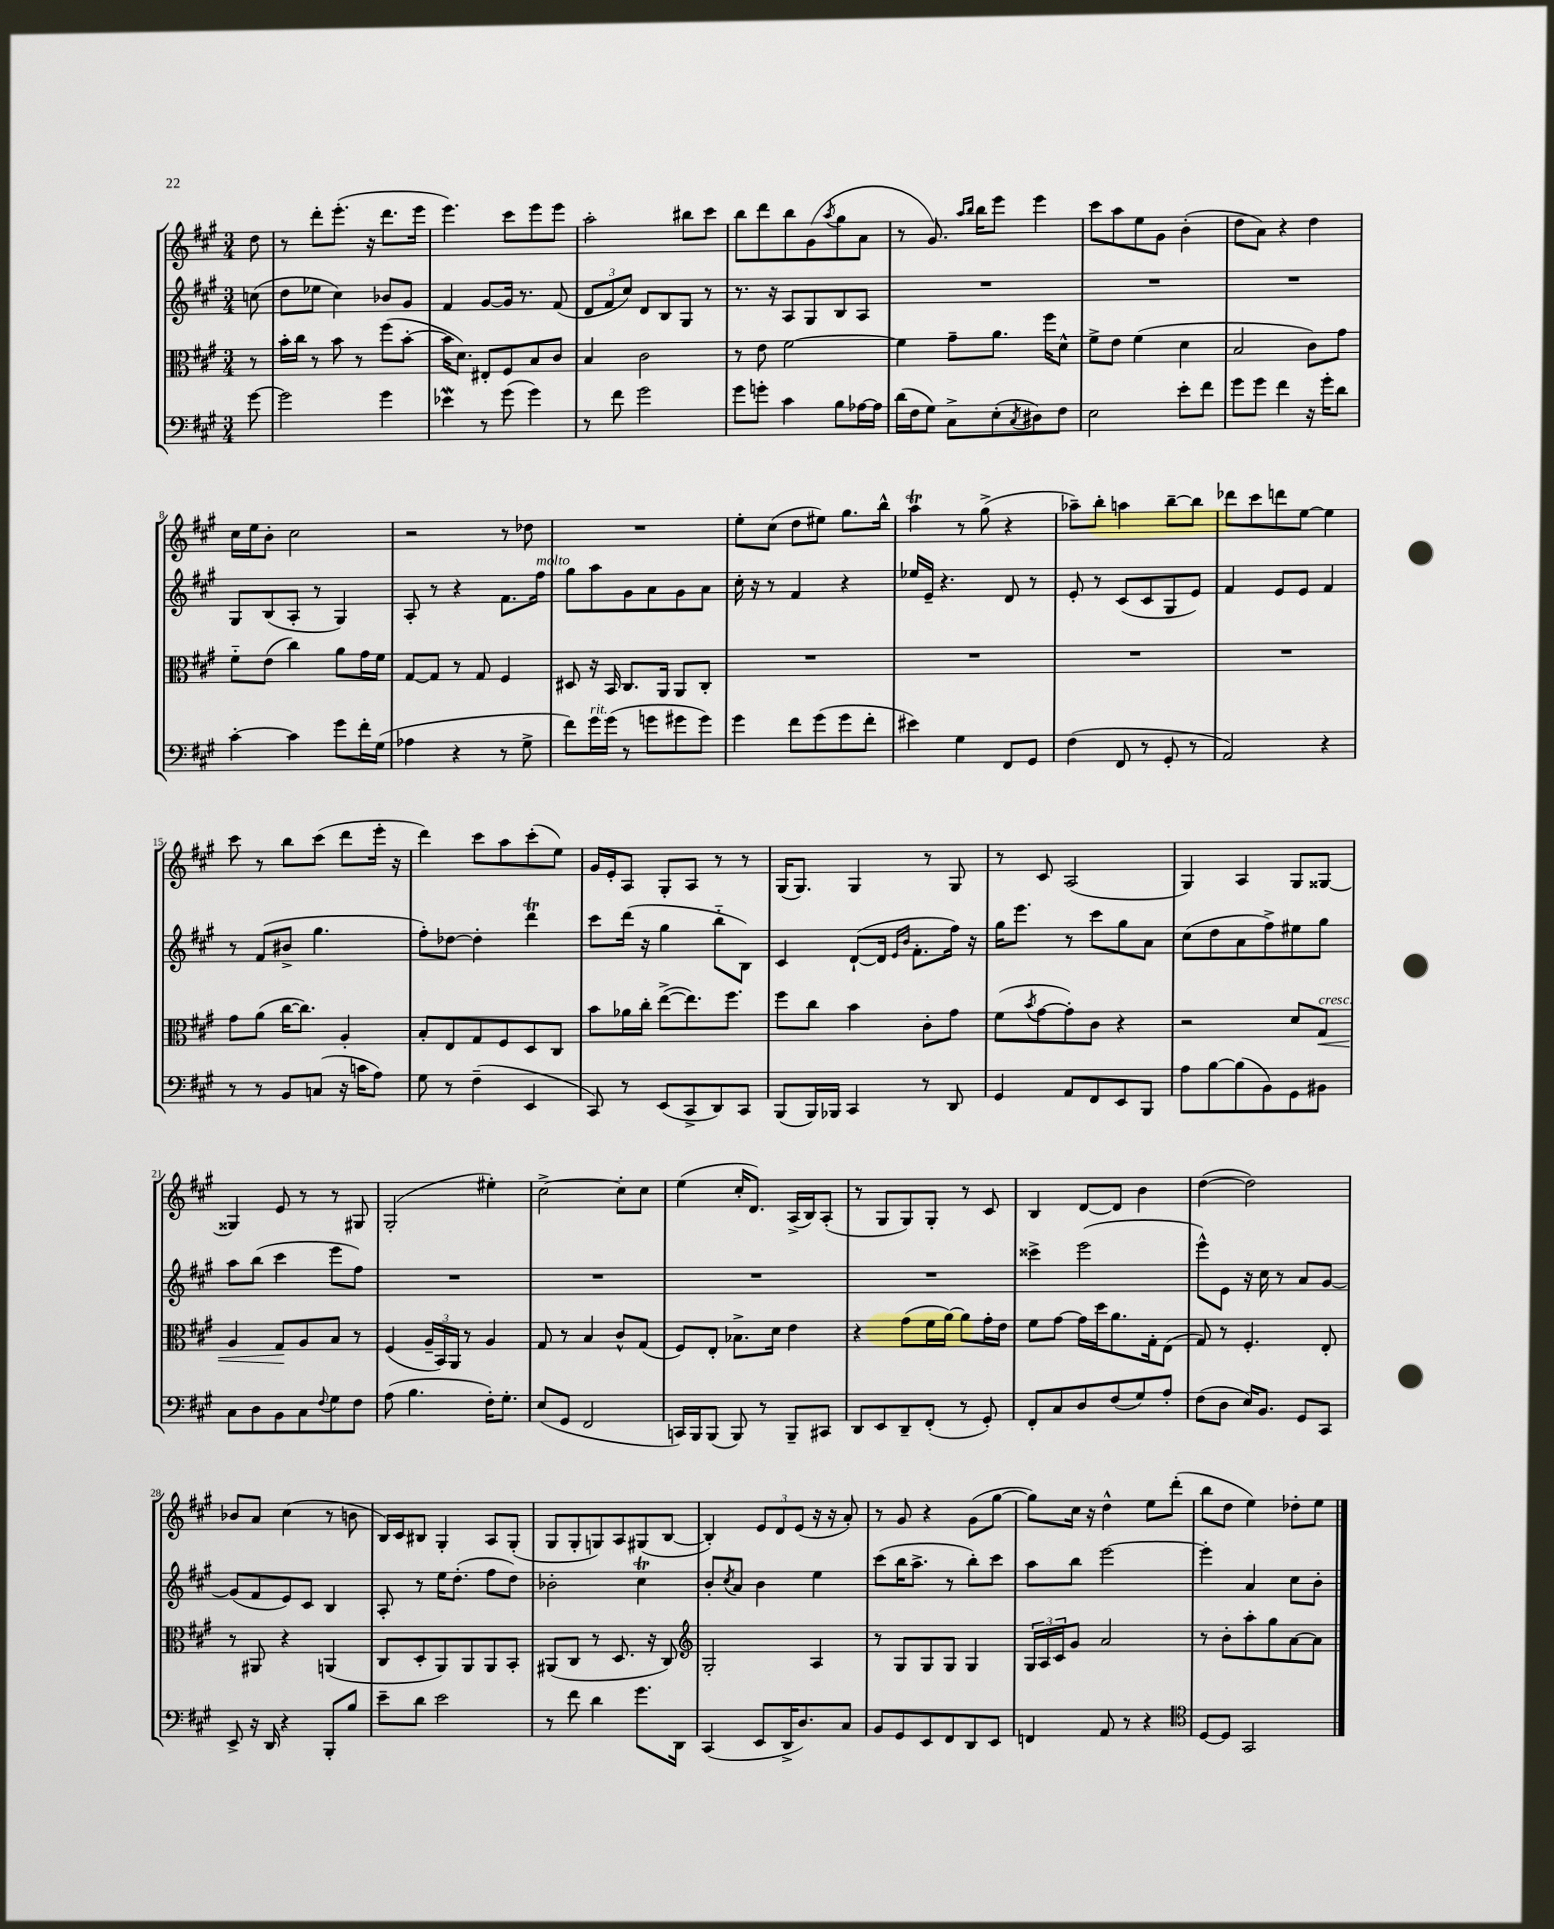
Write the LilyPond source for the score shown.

<<
\new StaffGroup <<
\new Staff = "s0" {
    \clef treble \key a \major \numericTimeSignature \time 3/4 \partial 8
    d''8 |
    r8 d'''8-. e'''8.-.( r16 d'''8. e'''16 |
    e'''4.) cis'''8 e'''8 e'''8 |
    a''2-. bis''8 cis'''8 |
    b''8 d'''8 b''8 gis'8( \acciaccatura { a''8 } gis''8 a'8 |
    r8 gis'8.) \grace { a''16 b''16 } b''16 e'''8 e'''4 |
    cis'''8 a''8 e''8 gis'8 b'4-.( |
    d''8 a'8) r4 d''4 |
    cis''16 e''16 b'8-. cis''2 |
    r2 r8 des''8 |
    R2. |
    e''8-. cis''8( d''8 eis''8) gis''8. b''16-^ |
    a''4\trill r8 gis''8->( r4 |
    aes''8--) b''8-. a''4 b''8~-- b''8 |
    des'''8 cis'''8 d'''8 e''8~ e''4 |
    cis'''8 r8 b''8 cis'''8( d'''8 e'''16-. r16 |
    d'''4) cis'''8 a''8 cis'''8-.( e''8) |
    gis'16 e'16-. a8 gis8-. a8 r8 r8 |
    gis16( gis8.) gis4 r8 gis8 |
    r8 cis'8 a2( |
    gis4) a4 gis8 gisis8~ |
    gisis4 e'8 r8 r8 gis8 |
    gis2-.( eis''4-.) |
    cis''2~-> cis''8-. cis''8 |
    e''4( cis''16-. d'8.) a16->( b16) a8-.( |
    r8 gis8 gis8) gis8-. r8 cis'8 |
    b4 d'8~ d'8 b'4 |
    d''4~( d''2) |
    bes'8 a'8 cis''4( r8 b'8 |
    b16) cis'16 bis8 gis4-. a8 gis8-.( |
    gis8 gis8-. g8) a8 gis8( b8~ |
    b4-.) \tuplet 3/2 { e'8 d'8 e'8( } r16 r16 a'8-.) |
    r8 gis'8 r4 gis'8( gis''8~ |
    gis''8) cis''16 r16 d''4-^ e''8 d'''8-.( |
    b''8 d''8 e''4) des''8-. e''8 \bar "|." |
}
\new Staff = "s1" {
    \clef treble \key a \major \numericTimeSignature \time 3/4 \partial 8
    c''8( |
    d''8 ees''8 cis''4) bes'8 gis'8 |
    fis'4 gis'8~ gis'16 r8. fis'8( |
    \tuplet 3/2 { d'8 fis'8 cis''8) } d'8 b8 gis8 r8 |
    r8. r16 a8 gis8 b8 a8 |
    R2. |
    R2. |
    R2. |
    gis8 b8( a8-. r8 gis4) |
    a8-. r8 r4 fis'8. fis''16^\markup { \italic "molto" } |
    gis''8 a''8 gis'8 a'8 gis'8 a'8 |
    cis''16-. r16 r8 fis'4 r4 |
    ees''16 e'16-- r4. d'8 r8 |
    e'8-. r8 cis'8( cis'8 gis8 e'8) |
    fis'4 e'8 e'8 fis'4 |
    r8 fis'8( bis'8-> gis''4. |
    fis''8-.) des''8~ des''4-. d'''4\trill |
    cis'''8 d'''16( r16 gis''4 b''8-_ b8) |
    cis'4 d'8~-!( d'16 \grace { e'16 b'16 } fis'8.-. fis''16) r16 |
    gis''16 e'''8. r8 cis'''8 gis''8 a'8 |
    cis''8( d''8 a'8 fis''8->) eis''8 gis''8 |
    a''8 b''8( cis'''4 e'''8 fis''8) |
    R2. |
    R2. |
    R2. |
    R2. |
    cisis'''4-> e'''2( |
    e'''8-^) e'8 r16 cis''16 r8 a'8 gis'8~ |
    gis'8( fis'8 e'8) cis'8 b4 |
    a8-. r8 e''16 d''8.-.( fis''8 d''8) |
    bes'2-. cis''4\trill |
    b'8-. \acciaccatura { cis''8 } a'8 b'4 e''4 |
    cis'''8( b''16 a''8.-> r8 b''8-.) cis'''8 |
    a''8 b''8 e'''2~ |
    e'''4-. a'4 cis''8 b'8-. \bar "|." |
}
\new Staff = "s2" {
    \clef alto \key a \major \numericTimeSignature \time 3/4 \partial 8
    r8 |
    b'16-. cis''16 r8 b'8 r8 fis''8( b'8~-. |
    b'16 d'8.) eis8-. fis8 b8 cis'8 |
    b4 cis'2 |
    r8 e'8 fis'2~ |
    fis'4 gis'8-- a'8. fis''16 d'8-^ |
    fis'8-> e'8 fis'4( d'4 |
    b2 cis'8) gis'8 |
    fis'8-_ e'8( cis''4) a'8 gis'16 fis'16 |
    gis8~ gis8 r8 gis8 fis4 |
    dis8 r16 b,16 cis8. a,16 a,8 cis8-. |
    R2. |
    R2. |
    R2. |
    R2. |
    gis'8 a'8( cis''16~ cis''8.) a4-. |
    b8-. e8 gis8 fis8 d8 cis8 |
    b'8 aes'16 cis''16-. e''8~->( e''8.) fis''8. |
    fis''8 cis''8 b'4 cis'8-. gis'8 |
    fis'8( \acciaccatura { b'8 } gis'8~ gis'8-.) cis'8 r4 |
    r2 d'8 gis8\<^\markup { \italic "cresc." } |
    a4 gis8\! a8 b8 r8 |
    fis4( \tuplet 3/2 { a16-- b,16) a,16 } r8 a4 |
    gis8 r8 b4 cis'8-^ gis8( |
    fis8) e8-. bes8.-> d'16 e'4 |
    r4 gis'8( fis'16 a'16~) a'8 gis'16-. e'16 |
    fis'8 gis'8~ gis'16 d''16 a'8. gis16-. e8( |
    gis8) r8 fis4.-. e8-. |
    r8 ais,8 r4 a,4( |
    cis8 d8-. a,8) a,8 a,8 b,8-. |
    ais,8( cis8 r8 d8. r16 cis8) |
    \clef treble gis2-. a4 |
    r8 gis8 gis8 gis8 gis4 |
    \tuplet 3/2 { gis16 a16 cis'16 } gis'8 a'2 |
    r8 b'8-. a''8-. gis''8 a'8~ a'8 \bar "|." |
}
\new Staff = "s3" {
    \clef bass \key a \major \numericTimeSignature \time 3/4 \partial 8
    gis'8~ |
    gis'2 gis'4 |
    ees'4\mordent r8 gis'8( gis'4) |
    r8 fis'8 gis'2 |
    gis'8 g'8-. cis'4 b8 aes16~ aes16 |
    d'16( fis16 gis8) cis8-> e8-.( \acciaccatura { cis8 } dis8) fis8 |
    e2 e'8-. fis'8 |
    gis'8 gis'8 fis'4 r16 gis'16-. d'8 |
    cis'4~-. cis'4 gis'8 fis'16-. gis16( |
    aes4 r4 r8 gis8-> |
    fis'8) gis'16^\markup { \italic "rit." } gis'16( r8 g'8 gis'8 gis'8) |
    gis'4 fis'8 gis'8( gis'8 fis'8-. |
    eis'4) gis4 fis,8 gis,8 |
    fis4( fis,8 r8 gis,8-. r8 |
    a,2) r4 |
    r8 r8 b,8 c8( r16 c'16 a8) |
    gis8 r8 fis4--( e,4 |
    cis,8) r8 e,8( cis,8-> d,8) cis,8 |
    b,,8( b,,16) bes,,16 cis,4 r8 d,8 |
    gis,4 a,8 fis,8 e,8 b,,8 |
    a8 b8~ b8( b,8) gis,8 bis,8 |
    cis8 d8 b,8 cis8 \appoggiatura { fis8 } gis8 fis8 |
    a8( b4. fis16-.) gis8.-. |
    e8( gis,8 fis,2 |
    c,16) b,,16 b,,8( b,,8) r8 b,,8-- cis,8 |
    d,8 e,8 d,8-- fis,8-.( r8 gis,8-.) |
    fis,8-. cis8 d8 fis8( gis8) a8-. |
    fis8( d8 e16) b,8. gis,8 cis,8 |
    e,8-> r16 d,16 r4 b,,8-. b8 |
    e'8-- d'8 e'2 |
    r8 fis'8 d'4 gis'8. d,16 |
    cis,4( e,8 d,16-> d8.) cis8 |
    b,8 gis,8 e,8 fis,8 d,8 e,8 |
    f,4 a,8 r8 r4 |
    \clef tenor d8~ d8 gis,2 \bar "|." |
}
>>
>>
